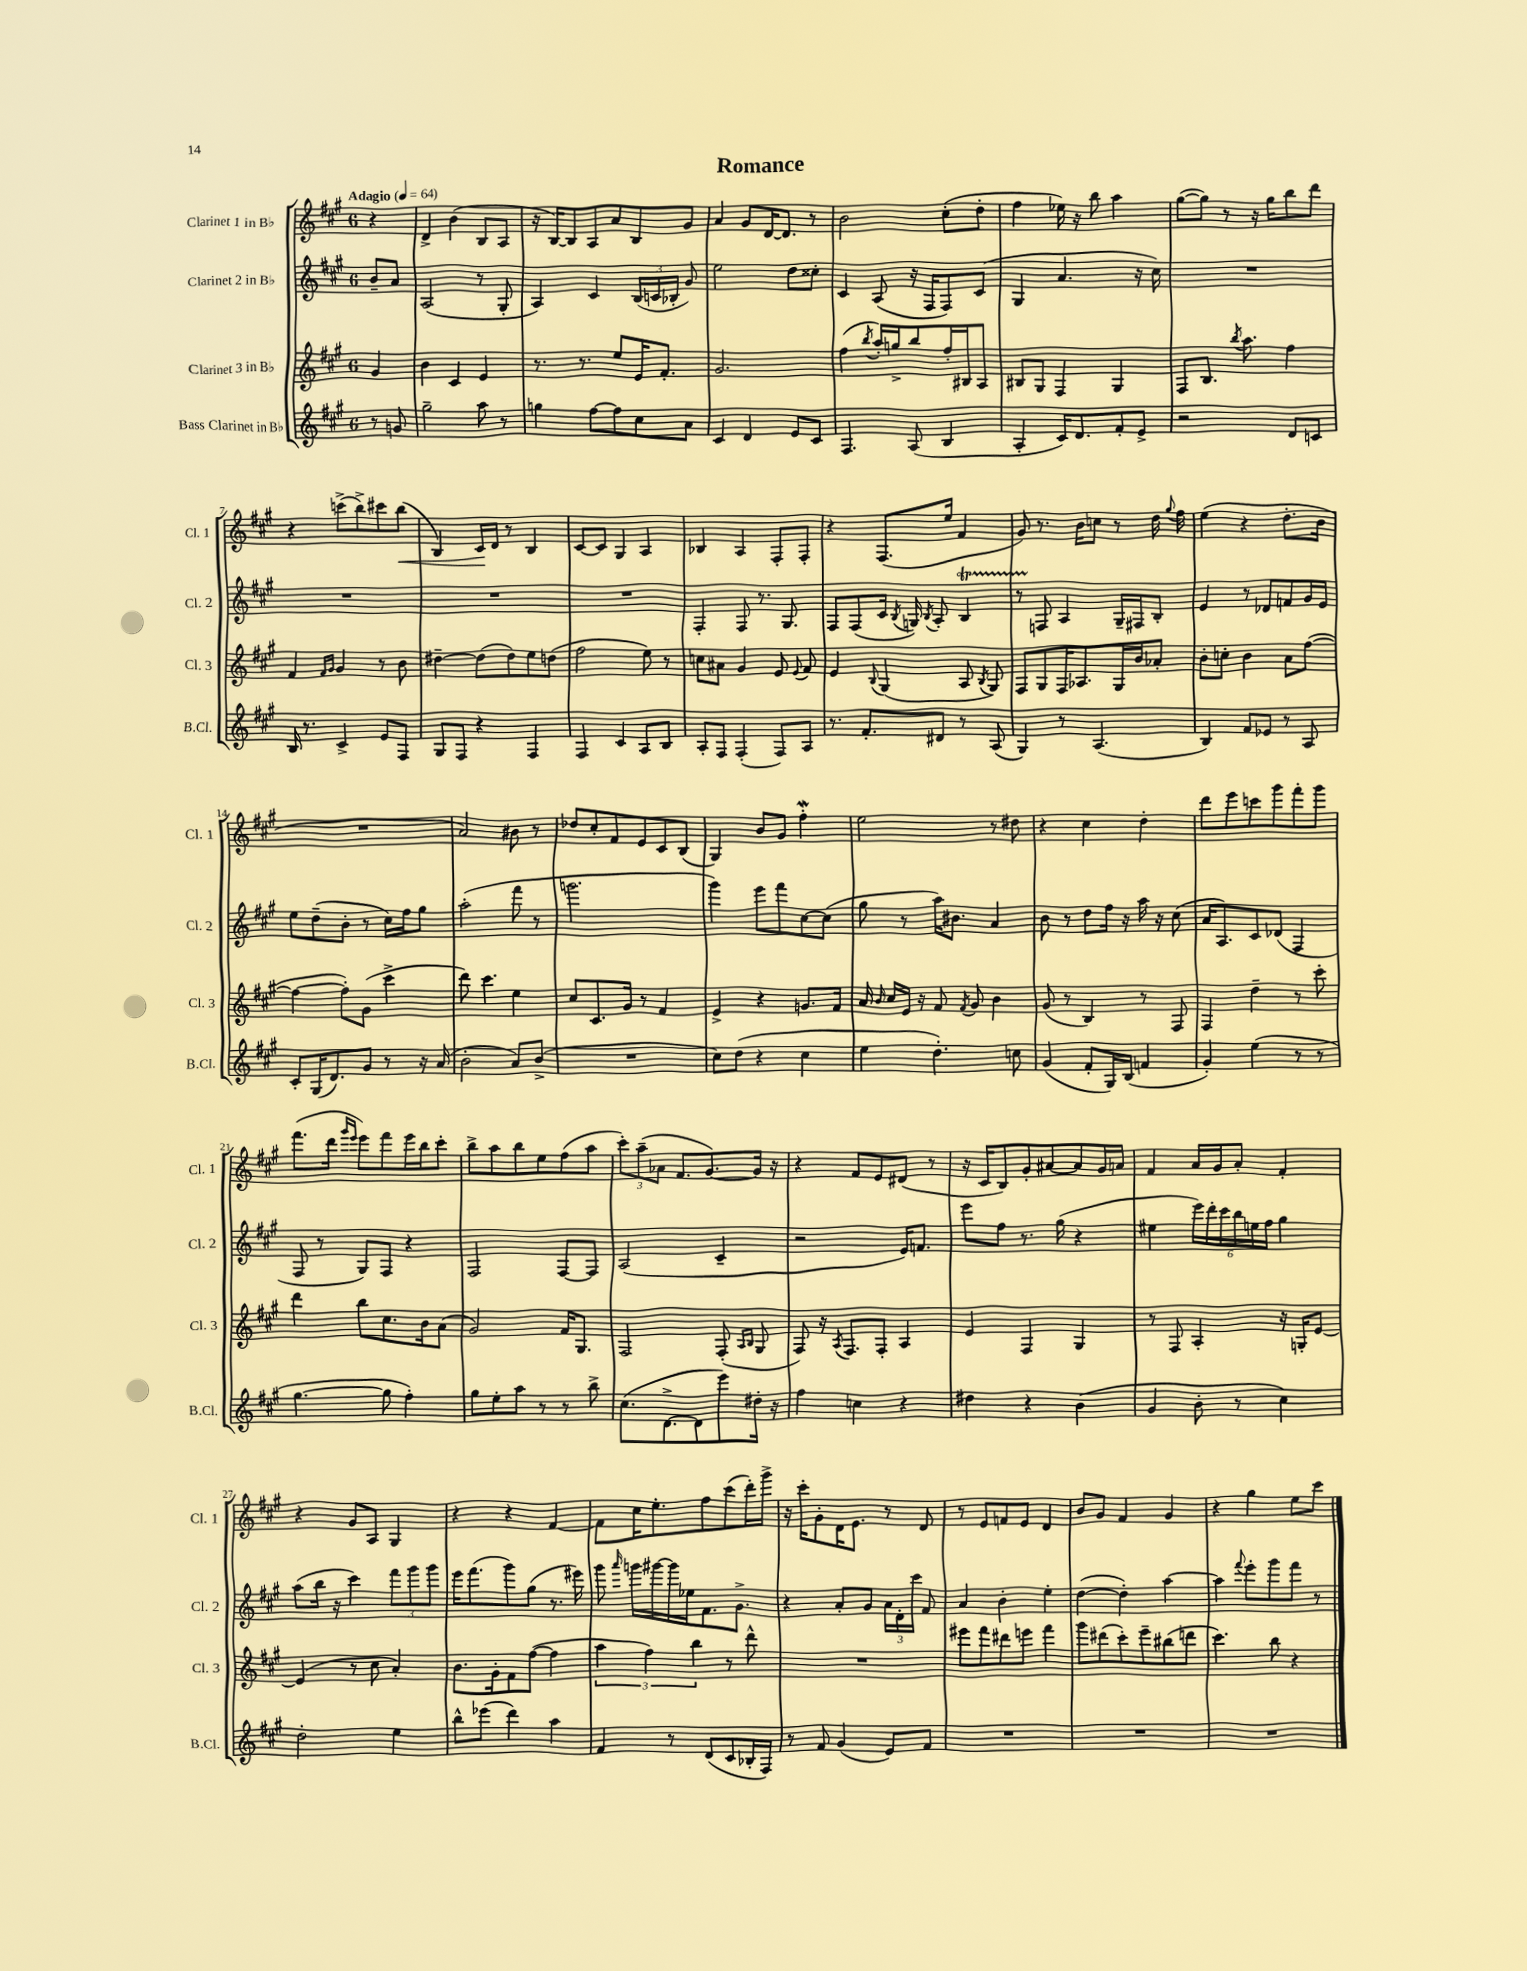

**kern	**kern	**kern	**kern	**dynam
*part4	*part3	*part2	*part1	*part1
*staff4	*staff3	*staff2	*staff1	*staff1
*I"Bass Clarinet in B♭	*I"Clarinet 3 in B♭	*I"Clarinet 2 in B♭	*I"Clarinet 1 in B♭	*
*I'B.Cl.	*I'Cl. 3	*I'Cl. 2	*I'Cl. 1	*
*clefG2	*clefG2	*clefG2	*clefG2	*
*k[f#c#g#]	*k[f#c#g#]	*k[f#c#g#]	*k[f#c#g#]	*
*M6/8	*M6/8	*M6/8	*M6/8	*
*MM64	*MM64	*MM64	*MM64	*
=	=	=	=	=
!	!	!	!LO:TX:a:B:t=Adagio	!
8r	4g#/	8b~/L	4r	.
8gn/	.	8a/J	.	.
=1	=1	=1	=1	=1
2gg#~\	4b\	(2A/	4d^/	.
.	4c#/	.	(4b\	.
8aa\	4e/	8r	8B/L	.
8r	.	8G#'/	8A/J	.
=2	=2	=2	=2	=2
4ggn\	8.r	4A/)	16r	.
.	.	.	[16B/KL)	.
.	.	.	8B/]	.
.	8.r	.	.	.
[8ff#\L	.	4c#/	8A/	.
8ff#\]	8ee/L	.	8a/	.
8cc#\	16e/K	(24B/LL	8B/	.
.	.	24cn/	.	.
.	8.f#'/J	.	.	.
.	.	24B-X'/JJ	.	.
8a\J	.	8g#/)	8g#/J	.
=3	=3	=3	=3	=3
4c#/	2.g#/	2ee\	4a/	.
4d/	.	.	8g#/L	.
.	.	.	[16d/K	.
.	.	.	8.d/J]	.
8e/L	.	8dd\L	.	.
8c#/J	.	8cc##X'\J	8r	.
=4	=4	=4	=4	=4
4.F#/	(4ff#\	4c#/	2b\	.
.	8qbb/	.	.	.
.	16aa'/LL)	(8A/	.	.
.	16ggn^/J	.	.	.
(8A/	8bb/	16r	.	.
.	.	16F#/KL	.	.
4B/	16ff#'/L	8F#/)	(8cc#'\L	.
.	16B#X/J	.	.	.
.	8A/J	(8c#/J	8dd'\J	.
=5	=5	=5	=5	=5
4A'/	8B#X/L	4G#/	4ff#\	.
.	8G#/J	.	.	.
16c#/KL)	4F#/	4.a/	16ee-X\)	.
8.d/	.	.	16r	.
.	.	.	8bb\	.
8f#'/	4G#/	.	4aa\	.
8e^/J	.	16r	.	.
.	.	16cc#\)	.	.
=6	=6	=6	=6	=6
2r	8F#/L	2.r	([8gg#\L	.
.	8.B/J	.	8gg#\J])	.
.	.	.	8r	.
.	8qbb/	.	.	.
.	8.aa\	.	.	.
.	.	.	16r	.
.	.	.	16gg#\KL	.
8d/L	4ff#\	.	8bb\	.
8cn/J	.	.	8ddd\J	.
!!LO:LB:g=z
=7	=7	=7	=7	=7
16B/	4f#/	2.r	4r	.
8.r	.	.	.	.
.	16qqf#/LL	.	.	.
.	16qqg#/JJ	.	.	.
4c#^/	4g#/	.	(8cccn^\L	.
.	.	.	8bb^\)	.
8e/L	8r	.	8ccc#X\	.
!	!	!	!	!LO:HP:b
8F#/J	8b\	.	(8bb\J	<
=8	=8	=8	=8	=8
8G#/L	[4dd#X~\	2.r	4B/)	.
8F#/J	.	.	.	.
4r	(8dd#\L]	.	16c#/LL	.
.	.	.	16d/JJ	[
.	8dd#\)	.	8r	.
4F#/	8ee\	.	4B/	.
.	(8ddn\J	.	.	.
=9	=9	=9	=9	=9
4F#/	2ff#\	2.r	[8c#/L	.
.	.	.	8c#/J]	.
4c#/	.	.	4G#/	.
8A/L	8ee\)	.	4A/	.
8B/J	8r	.	.	.
=10	=10	=10	=10	=10
8A'/L	8ccn\L	4F#'/	4B-X/	.
8F#/J	8a#X\J	.	.	.
(4F#'/	4g#/	8F#/	4A/	.
.	.	8.r	.	.
8F#/L)	8e/	.	8F#'/L	.
.	.	8.G#/	.	.
.	8qqe/	.	.	.
8A/J	8f#/	.	8F#'/J	.
=11	=11	=11	=11	=11
8.r	4e/	8F#/L	4r	.
.	.	(8F#/	.	.
8.f#'/L	.	.	.	.
.	8qqB/	.	.	.
.	(4G#/	16c#/Jk	(8.F#/L	.
.	.	8qB/	.	.
.	.	16Gn/)	.	.
.	.	8qB/	.	.
8d#X/J	.	8A'/	.	.
.	.	.	16ee/Jk	.
8r	8A/	4BT/	4f#/	.
.	8qB/	.	.	.
(8A/	8G#/)	.	.	.
=12	=12	=12	=12	=12
4G#/)	8F#/L	8r	8g#/)	.
.	8G#/	8Fn/	8.r	.
8r	16F#/K	4A/	.	.
.	8.A-X/	.	16b\KL	.
(4.A/	.	.	8ccn\J	.
.	16G#/L	16G#~/LL	8r	.
.	16b/J	16F#X/J	.	.
.	8a-X'/J	8B'/J	16dd\	.
.	.	.	8qqgg#/	.
.	.	.	16ff#\	.
=13	=13	=13	=13	=13
4B/)	8b'\L	4e/	(4ee\	.
.	8ccn'\J	.	.	.
8f#/L	4b\	8r	4r	.
8e-X/J	.	8d-X/L	.	.
8r	8a\L	8fn/	8.dd'\L	.
8A/	([8ff#\J	16g#/L	.	.
.	.	16e/JJ	16b\Jk	.
!!LO:LB:g=z
=14	=14	=14	=14	=14
8c#'/L	4ff#\_	8ee\L	2.r	.
(16G#/K	.	(8dd~\	.	.
8.d/)	.	.	.	.
.	8ff#'\L])	8b'\J	.	.
8g#/J	(8g#\J	8r	.	.
8r	4ccc#^\	16cc#\LL)	.	.
.	.	16ff#\J	.	.
16r	.	8gg#\J	.	.
(16a/	.	.	.	.
=15	=15	=15	=15	=15
2b'\	8ddd\)	(2aa'\	2a/)	.
.	4.ccc#\	.	.	.
8a/L)	4ee\	8fff#\	8b#X\	.
(8b^/J	.	8r	8r	.
=16	=16	=16	=16	=16
2.r	8cc#/L	2.gggn\	8dd-X/L	.
.	8.c#/	.	8cc#'/	.
.	.	.	8f#/	.
.	16g#/Jk	.	.	.
.	8r	.	8e/	.
.	4f#/	.	8c#/	.
.	.	.	(8B/J	.
=17	=17	=17	=17	=17
8cc#\L)	4e^/	4ggg#\)	4G#/)	.
(8dd\J	.	.	.	.
4r	4r	8eee\L	8b/L	.
.	.	8fff#\	8g#/J	.
4cc#\	8.gn/L	[8cc#\	4ff#W'\	.
.	.	(8cc#\J]	.	.
.	16f#/Jk	.	.	.
=18	=18	=18	=18	=18
4ee\	16a/	8gg#\	2ee\	.
.	16qqb/	.	.	.
.	16cc#/LL	.	.	.
.	16e/JJ	8r	.	.
.	16r	.	.	.
4.dd'\)	8f#/	16aa\KL)	.	.
.	.	8.b#X\J	.	.
.	8qf#/	.	.	.
.	8g#/	.	.	.
.	4b\	4a/	8r	.
8ccn\	.	.	8dd#X\	.
=19	=19	=19	=19	=19
(4g#/	(8g#/	8b\	4r	.
.	8r	8r	.	.
8f#'/L	4B/)	8dd\L	4cc#\	.
16G#/L)	.	16ff#\Jk	.	.
(16B/JJ	.	16r	.	.
4fn/	8r	16aa\	4dd'\	.
.	.	16r	.	.
.	8F#/	(8cc#\	.	.
=20	=20	=20	=20	=20
4g#'/)	4F#/	16a/KL	8ddd\L	.
.	.	8.A/)	.	.
.	.	.	8eee\	.
(4ee\	4dd~\	8c#/	8cccn\	.
.	.	(8d-X/J	8ggg#\	.
8r	8r	4F#/	8fff#'\	.
8r	8ccc#'\	.	8ggg#\J	.
!!LO:LB:g=z
=21	=21	=21	=21	=21
[4.gg#\	4ddd\	8F#/	(8.fff#\L	.
.	.	8r	.	.
.	.	.	16ddd\Jk	.
.	.	.	16qqggg#/LL	.
.	.	.	16qqeee/JJ	.
.	8bb\L	8G#/L)	8eee\L)	.
8gg#\]	8.cc#\	8F#/J	8fff#\	.
4ff#'\)	.	4r	16eee\L	.
.	16b\k	.	16bb\J	.
.	(8a\J	.	8ccc#'\J	.
=22	=22	=22	=22	=22
8gg#\L	2g#/)	2F#/	8bb^\L	.
8ee'\	.	.	8aa\	.
8aa\J	.	.	8bb\	.
8r	.	.	8ee\	.
8r	16f#/KL	[8F#/L	(8ff#\	.
.	8.G#/J	.	.	.
8bb^\	.	8F#/J]	8aa\J	.
=23	=23	=23	=23	=23
(8.cc#\L	2F#/	(2A/	12ccc#'\L)	.
.	.	.	(12aa~\	.
.	.	.	12a-X\J	.
[8.d^\	.	.	.	.
.	.	.	8.f#/L	.
8d\]	.	.	.	.
.	.	.	[8.g#/)	.
8eee\)	(8F#'/	4c#~/	.	.
.	16qqA/LL	.	.	.
.	16qqB/JJ	.	.	.
16dd#X'\Jk	8G#/	.	16g#/Jk]	.
16r	.	.	16r	.
=24	=24	=24	=24	=24
4ff#\	8F#/)	2r	4r	.
.	16r	.	.	.
.	8qA/	.	.	.
.	8.F#/L	.	.	.
4ccn\	.	.	8f#/L	.
.	8F#'/J	.	8e/	.
4r	4A/	16e/KL)	(8d#X/J	.
.	.	8.fn/J	.	.
.	.	.	8r	.
=25	=25	=25	=25	=25
4dd#X\	4e/	8eee\L	16r	.
.	.	.	16c#/KL	.
.	.	8ff#\J	8B/)	.
4r	4F#/	8.r	8g#'/	.
.	.	.	[8a#X/	.
.	.	(16gg#\	.	.
(4b\	4G#/	4r	8a#/]	.
.	.	.	16g#/L	.
.	.	.	16an/JJ	.
=26	=26	=26	=26	=26
4g#/	8r	4ee#X\	4f#/	.
.	8F#/	.	.	.
8b'\	4A'/	24eee\LL)	16a/LL	.
.	.	24ddd'\	.	.
.	.	.	16g#/J	.
.	.	24ccc#\	.	.
8r	.	24bb\	8a'/J	.
.	.	24een\	.	.
.	.	24ff#\JJ	.	.
4cc#\)	16r	4gg#\	4f#'/	.
.	16Gn'/KL	.	.	.
.	[8e/J	.	.	.
!!LO:LB:g=z
=27	=27	=27	=27	=27
2dd'\	(4e/]	(8aa\L	4r	.
.	.	16bb\Jk	.	.
.	.	16r	.	.
.	8r	4ccc#\)	8g#/L	.
.	8cc#\	.	8A/J	.
4ee\	4a'/)	12fff#\L	4G#/	.
.	.	12ggg#\	.	.
.	.	12ggg#\J	.	.
=28	=28	=28	=28	=28
8bb^^\L	8.b\L	16eee\KL	4r	.
.	.	(8.fff#\	.	.
(8eee-X\J	.	.	.	.
.	16g#'\k	.	.	.
4ddd\)	8f#\	8ggg#\)	4r	.
.	([8ff#\J	(8gg#\J	.	.
4aa\	4ff#\]	8.r	[4f#/	.
.	.	16eee#X\)	.	.
=29	=29	=29	=29	=29
4f#/	6aa\	8ggg#\	8f#\L]	.
.	.	16qqaaa/	.	.
.	.	16gggn\LL	16cc#\K	.
.	6ff#\)	.	.	.
.	.	[16ggg#X\	8.ee'\	.
8r	.	16ggg#\]	.	.
.	.	16ee-X\J	.	.
.	6bb\	.	.	.
(8d/L	.	8.f#\	8ff#\	.
8c#/	8r	.	(8ccc#\	.
.	.	8.g#^\J	.	.
16B-X'/L	8ddd^^\	.	16ddd'\L)	.
16F#/JJ)	.	.	16ggg#^\JJ	.
=30	=30	=30	=30	=30
8r	2.r	4r	16r	.
.	.	.	16ccc#'\KL	.
8f#/	.	.	8g#'\	.
(4g#/	.	8a'/L	16d\K	.
.	.	.	8.e\J	.
.	.	8g#/J	.	.
8e/L)	.	24a\LL	8r	.
.	.	24d'\	.	.
.	.	24ccc#\JJ	.	.
8f#/J	.	8f#/	8d/	.
=31	=31	=31	=31	=31
2.r	8eee#X\L	4a/	8r	.
.	8fff#\	.	8e/L	.
.	8ddd#X\	4b'\	8fn/	.
.	8eeen\J	.	8e/J	.
.	4fff#\	4ee'\	4d/	.
=32	=32	=32	=32	=32
2.r	8ggg#\L	([4dd\	8b/L	.
.	(8ddd#X\	.	8g#/J	.
.	8ccc#'\)	4dd'\])	4f#/	.
.	8eee~\	.	.	.
.	(8bb#X\	[4aa\	4g#/	.
.	8dddn\J	.	.	.
=33	=33	=33	=33	=33
2.r	4.ccc#\)	4aa\]	4r	.
.	.	8qqfff#/	.	.
.	.	8eee'\L	4gg#\	.
.	8bb\	8ggg#\	.	.
.	4r	8fff#\J	8ee\L	.
.	.	8r	8ccc#\J	.
==	==	==	==	==
*-	*-	*-	*-	*-
